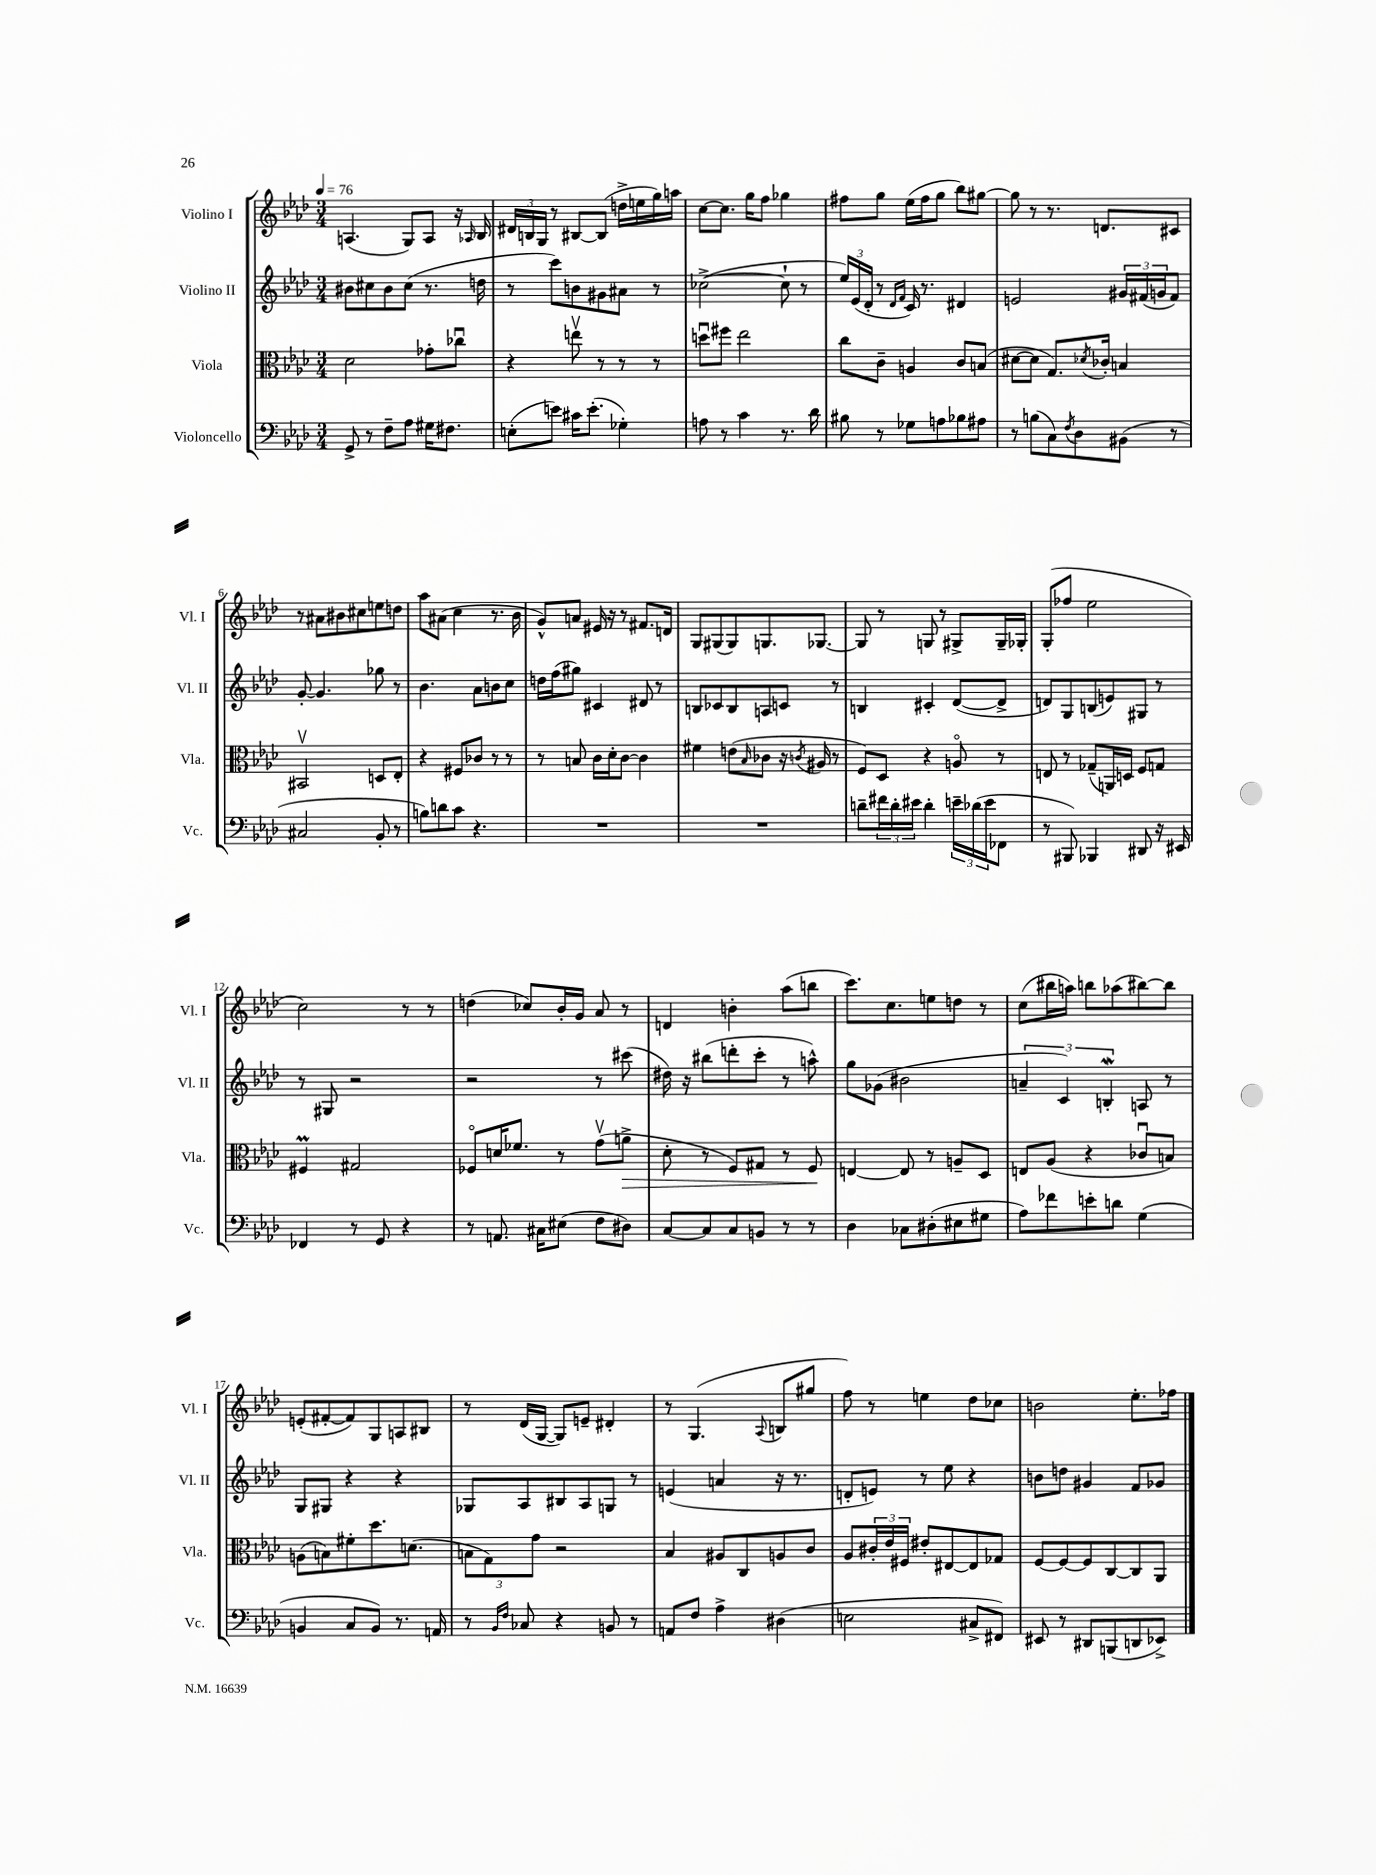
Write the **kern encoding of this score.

**kern	**kern	**kern	**kern
*staff4	*staff3	*staff2	*staff1
*clefF4	*clefC3	*clefG2	*clefG2
*k[b-e-a-d-]	*k[b-e-a-d-]	*k[b-e-a-d-]	*k[b-e-a-d-]
*M3/4	*M3/4	*M3/4	*M3/4
*MM76	*MM76	*MM76	*MM76
8GG^	2d-	8b#	(4.A
8r	.	8cc#	.
8F~	.	8b#	.
8A-	.	(8cc#	8G)
16G#	8g-'	8.r	8A
8.F#	.	.	.
.	8cc-u	.	16r
.	.	.	16qqA-
.	.	16dd	16B-
=	=	=	=
(8E'	4r	8r	24d#
.	.	.	24B
.	.	.	24G
8e)	.	8ccc)	8r
16c#	8eev	8b	[8B#
(8.e'	.	.	.
.	8r	8g#	(8B#]
4G-')	8r	8a#	16dd^
.	.	.	16ee
.	8r	8r	16gg)
.	.	.	16aa
=	=	=	=
8A	8ddu	([2cc-^	[8cc
8r	8ff#	.	8.cc]
4c	2ee-	.	.
.	.	.	16gg
.	.	.	8ff
8.r	.	8cc-`]	4gg-
.	.	8r	.
16d-	.	.	.
=	=	=	=
8B#	8cc	24ee-)	8ff#
.	.	(24e-	.
.	.	24d-'	.
8r	8c~	8r	8gg
.	.	16qqd-	.
.	.	16qqf	.
8G-	4A	16c)	(16ee-
.	.	8.r	16ff#
8A	.	.	8gg
8B-	8c	4d#	8bb-)
8A#	(8B	.	[8gg#
=	=	=	=
8r	[8d#	2e	8gg#]
(8B	8d#]	.	8r
8C)	8.G)	.	8.r
8qF	.	.	.
8D-	.	.	.
.	8qd-	.	.
.	16c-'	.	8.d
(8BB#	4B	24g#	.
.	.	(24f#	.
.	.	24g	.
8r	.	8f#)	8c#
=	=	=	=
2C#	2BB#v	[8g'	8r
.	.	4.g]	8a#
.	.	.	8b#
.	.	.	8cc#
8BB-'	8D	8gg-	8ee
8r	8E-'	8r	8dd
=	=	=	=
8B)	4r	4.b-	8aa-
8d	.	.	(8a#
8c	8F#	.	4cc
4.r	8c-	8a-	.
.	8r	8b	8.r
.	8r	8cc	.
.	.	.	16b-
=	=	=	=
2.r	8r	16dd	8g^^)
.	.	(16ff	.
.	8B	8gg#)	8a
.	16c	4c#	16e#
.	16d-'	.	16r
.	[8c	.	8r
.	4c]	8d#	8.f#
.	.	8r	.
.	.	.	16d
=	=	=	=
2.r	4f#	8B	8G
.	.	8c-	(8G#
.	(8e	8B	8G#)
.	16qqB-	.	.
.	8c-	8A	8.G
.	16r	8c	.
.	8qc	.	.
.	16A#	.	[8.G-
.	8r	8r	.
=	=	=	=
8d~	8F)	4B	8G-]
24f#	8D-	.	8r
24d'	.	.	.
24e#	.	.	.
4d'	4r	4c#'	8G
.	.	.	8r
24e~	8Ao	([8d-	8G#^
(24d-	.	.	.
24e	.	.	.
8FF-	8r	8d-^]	16G#~
.	.	.	16G-'
=	=	=	=
8r	8E	8d)	(8G'
8BBB#)	8r	8G	8ff-
4BBB-	(8G-~	(8B	2ee-
.	16AA)	8e)	.
.	16D	.	.
8DD#	8F	8G#	.
16r	8G	8r	.
16EE#	.	.	.
=	=	=	=
4FF-	4F#	8r	2cc)
.	.	8G#	.
8r	2G#	2r	.
8GG	.	.	.
4r	.	.	8r
.	.	.	8r
=	=	=	=
8r	8F-o	2r	(4dd
8.AA	16d	.	.
.	8.f-	.	.
.	.	.	8cc-)
16C#	.	.	.
(8E#	8r	.	16b-'
.	.	.	16g
8F	(8gv	8r	8a-
8D#)	8a^	(8ccc#	8r
=	=	=	=
[8C	8d-'	16dd#)	4d
.	.	16r	.
8C]	8r	(8bb#	.
8C	8F)	8ddd'	4b'
8BB	8G#	8ccc'	.
8r	8r	8r	(8aa-
8r	8F	8aa^^)	8bb
=	=	=	=
4D-	[4E	8gg	8.ccc)
.	.	(8g-	.
.	.	.	8.cc
8C-	8E]	2b#	.
(8D#'	8r	.	8ee
8E#	8A~	.	8dd
8G#	8D-	.	8r
=	=	=	=
8A-)	8E	6a~	(8cc
8f-	(8A-	.	16bb#
.	.	6c)	.
.	.	.	16aa)
8e'	4r	.	8bb
.	.	6B'	.
8d	.	.	(8aa-
(4G	8c-u	8A	[8bb#)
.	8B)	8r	8bb#]
=	=	=	=
4BB	(8A	8G	(8e'
.	8B)	8G#	[8f#'
8C	8f#'	4r	8f#])
8BB)	8.dd-	.	8G
8.r	.	4r	8A
.	(8.d	.	.
.	.	.	8B#
16AA	.	.	.
=	=	=	=
8r	12B	8G-	8r
.	12G)	.	.
16qqBB-	.	.	.
16qqF	.	.	.
8C-	.	8A-	(16d-
.	12g	.	.
.	.	.	[16G
4r	2r	8B#	8G])
.	.	8A-	8e~
8BB	.	8G	4d#'
8r	.	8r	.
=	=	=	=
8AA	4B-	(4e	8r
8F	.	.	(4.G
4A-^	8A#	4a	.
.	8C	.	.
.	.	.	8qqA-
(4D#	8A	16r	8B
.	.	8.r	.
.	8c	.	8gg#
=	=	=	=
2E	8A-	8d'	8ff)
.	24c#'	8e)	8r
.	24e-	.	.
.	24F#	.	.
.	8e#'	8r	4ee
.	[8E#	8ee-	.
8C#^	8E#]	4r	8dd-
8FF#)	8G-	.	8cc-
=	=	=	=
8EE#	[8F	8b	2b
8r	8F_	8dd	.
8DD#	8F]	4g#	.
(8BBB	[8C	.	.
8DD	8C]	8f	8.ee-'
8EE-^)	8AA-	8g-	.
.	.	.	16ff-
==	==	==	==
*-	*-	*-	*-
